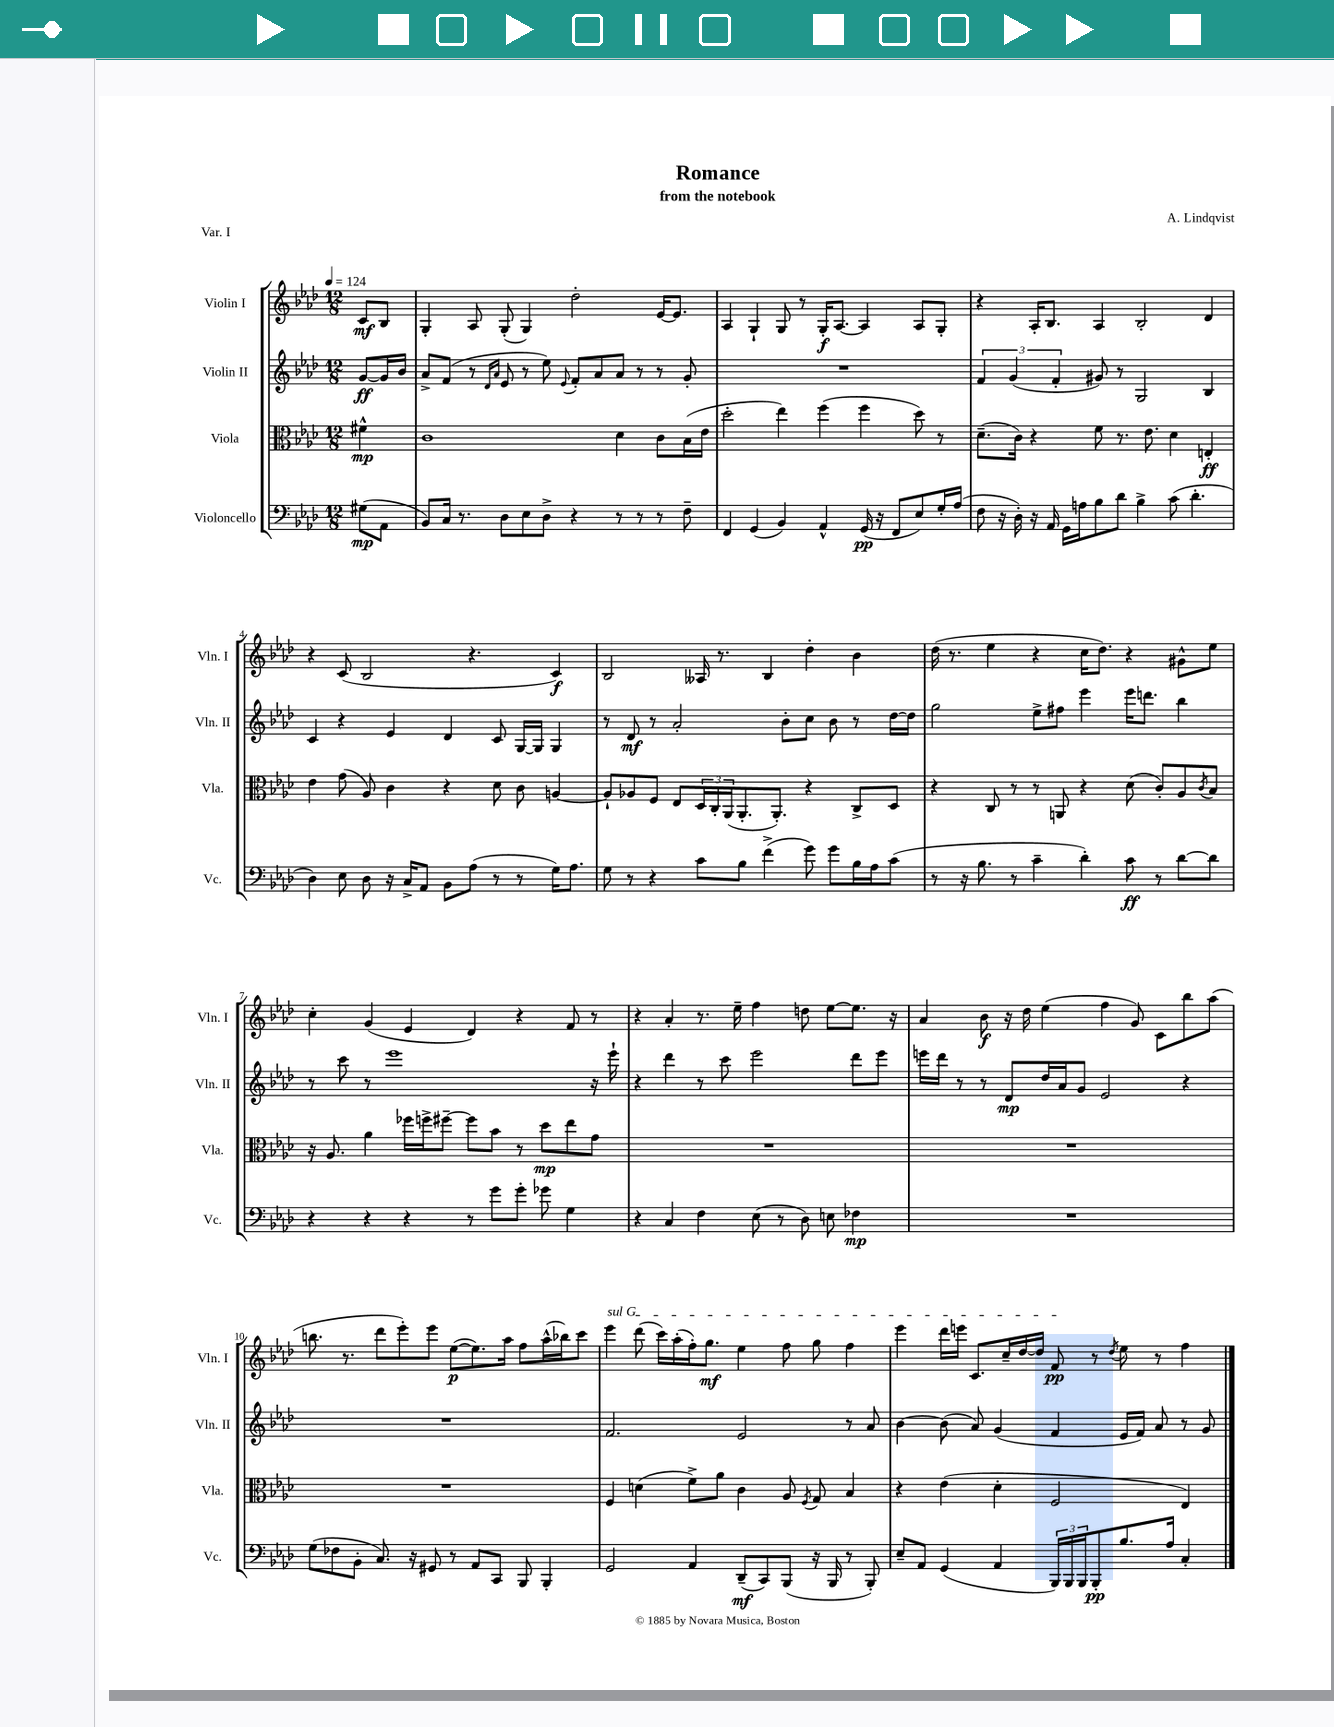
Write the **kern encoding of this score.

**kern	**kern	**kern	**kern
*staff4	*staff3	*staff2	*staff1
*clefF4	*clefC3	*clefG2	*clefG2
*k[b-e-a-d-]	*k[b-e-a-d-]	*k[b-e-a-d-]	*k[b-e-a-d-]
*M12/8	*M12/8	*M12/8	*M12/8
*MM124	*MM124	*MM124	*MM124
(8G#	4f#^^	[8g	8c
8AA-	.	16g]	8B-
.	.	16b-	.
=	=	=	=
8BB-)	1c	8a-^	4G'
16C	.	(8f	.
8.r	.	.	.
.	.	8r	8A-
.	.	16qqd-	.
.	.	16qqa-	.
8D-	.	8e-	(8G'
8E-	.	8r	4G)
8D-^	.	8ee-)	.
.	.	8qqe-	.
4r	.	8f'	2dd-'
.	.	8a-	.
8r	4d-	8a-	.
8r	.	8r	.
8r	8c	8r	[16e-
.	.	.	8.e-]
8F~	(16B-	8g'	.
.	16e-	.	.
=	=	=	=
4FF	2dd-'	1.r	4A-
(4GG	.	.	4G`
4BB-)	4ee-)	.	8G
.	.	.	8r
4AA-^^	(4ff	.	16G'
.	.	.	[8.A-
(16GG	4ff	.	4A-]
16r	.	.	.
8FF	.	.	.
8E-)	8dd-)	.	8A-
16G'	8r	.	8G'
(16A-	.	.	.
=	=	=	=
8F	(8.d-~	6f	4r
16r	.	.	.
.	.	(6g	.
16D-')	16c)	.	.
16r	4r	.	16A-'
16AA-	.	.	8.B-
.	.	6f'	.
16GG	.	.	.
16A	.	.	.
8B-	8f	8g#)	4A-
8d-	8.r	8r	.
4B-^	.	2G	2B-'
.	8.e-	.	.
(8c	4d-	.	.
4.d-'	.	.	.
.	4E'	4B-	4d-
=	=	=	=
4D-)	4e-	4c	4r
8E-	(8g	4r	(8c
8D-	8A-)	.	2B-
16r	4c	4e-	.
16C^	.	.	.
8AA-	.	.	.
8BB-	4r	4d-	.
(8A-	.	.	4.r
8r	8d-	8c	.
8r	8c	[16G	.
.	.	16G]	.
16G)	[4A	4G	4c)
8.A-	.	.	.
=	=	=	=
8G	8A`]	8r	2B-
8r	8A-	8d-	.
4r	8F	8r	.
.	8E-	2a-'	.
8c	24D-	.	16A--
.	24C'	.	.
.	.	.	8.r
.	(24AA-	.	.
8B-	8.AA-'	.	.
(4f^	.	.	4B-
.	8.AA-')	.	.
.	.	8b-'	.
8g)	4r	8cc	4dd-'
8g	.	8b-	.
16B-	8C^	8r	4b-
16A-	.	.	.
(8c	8D-	[16dd-	.
.	.	16dd-]	.
=	=	=	=
8r	4r	2gg	(16dd-
.	.	.	8.r
16r	.	.	.
8.B-	.	.	.
.	8C	.	4ee-
8r	8r	.	.
4c~	8r	8ee-^	4r
.	8AA	8ff#	.
4d-')	4r	4eee-	16cc
.	.	.	8.dd-)
8c	(8d-	16eee-	4r
.	.	8.ddd	.
8r	8c')	.	.
[8d-	8A-	4bb-	8g#^^
.	8qc	.	.
8d-]	8B-	.	8ee-
=	=	=	=
4r	16r	8r	4cc'
.	8.A-	.	.
.	.	8ccc	.
4r	4a-	8r	(4g
.	.	1eee-	.
4r	16ff-	.	4e-
.	16ff^	.	.
.	[8ff#~	.	.
8r	8ff#]	.	4d-)
8g	8b-	.	.
8g'	8r	.	4r
8g-	8dd-	.	.
4G	8ee-	.	8f
.	8g	16r	8r
.	.	16eee-`	.
=	=	=	=
4r	1.r	4r	4r
4C	.	4ddd-	4a-'
4F	.	8r	8.r
.	.	8ccc	.
.	.	.	16ee-~
(8E-	.	2eee-	4ff
8r	.	.	.
8D-)	.	.	8dd
8E	.	.	[8ee-
4F-	.	8ddd-	8.ee-]
.	.	8eee-	.
.	.	.	16r
=	=	=	=
1.r	1.r	16eee	4a-
.	.	16ddd-	.
.	.	8r	.
.	.	8r	8b-
.	.	8d-	16r
.	.	.	16dd-
.	.	16dd-	(4ee-
.	.	16a-	.
.	.	8g	.
.	.	2e-	4ff
.	.	.	8g)
.	.	.	8c
.	.	4r	8bb-
.	.	.	(8aa-
=	=	=	=
(8G	1.r	1.r	8.bb
8F-	.	.	.
.	.	.	8.r
8BB-'	.	.	.
8.C)	.	.	8ddd-
.	.	.	8eee-')
16r	.	.	.
8GG#	.	.	8eee-
8r	.	.	([8ee-
8AA-	.	.	8.ee-])
8CC	.	.	.
.	.	.	16aa-
8BBB-	.	.	8ff
4BBB-'	.	.	(16aa-^^
.	.	.	16bb-)
.	.	.	8ccc
=	=	=	=
2GG	4F	2.f	4eee-
.	(4d	.	(8ddd-
.	.	.	16ccc)
.	.	.	(16aa-'
4AA-	8f^)	.	16ff')
.	.	.	8.gg
.	8a-	.	.
(8DD-~	4c	2e-	4ee-
8CC)	.	.	.
(8BBB-	8A-	.	8ff
.	8qF	.	.
16r	8G	.	8gg
16BBB-	.	.	.
8r	4B-	8r	4ff
8BBB-')	.	8a-	.
=	=	=	=
8E-~	4r	[4b-	4eee-
8AA-	.	.	.
(4GG	(4e-	(8b-]	16ddd-
.	.	.	16eee
.	.	8a-)	8.c
4AA-	4d-'	(4g	.
.	.	.	16cc~
.	.	.	[16dd-
.	.	.	16dd-]
24BBB-)	2F	4f	8f
24BBB-	.	.	.
24BBB-	.	.	.
8BBB-'	.	.	8r
.	.	.	8qdd-
8.B-	.	16e-	8ee-
.	.	16f)	.
.	.	8a-	8r
16A-	.	.	.
4C'	4E-)	8r	4ff
.	.	8g	.
==	==	==	==
*-	*-	*-	*-
